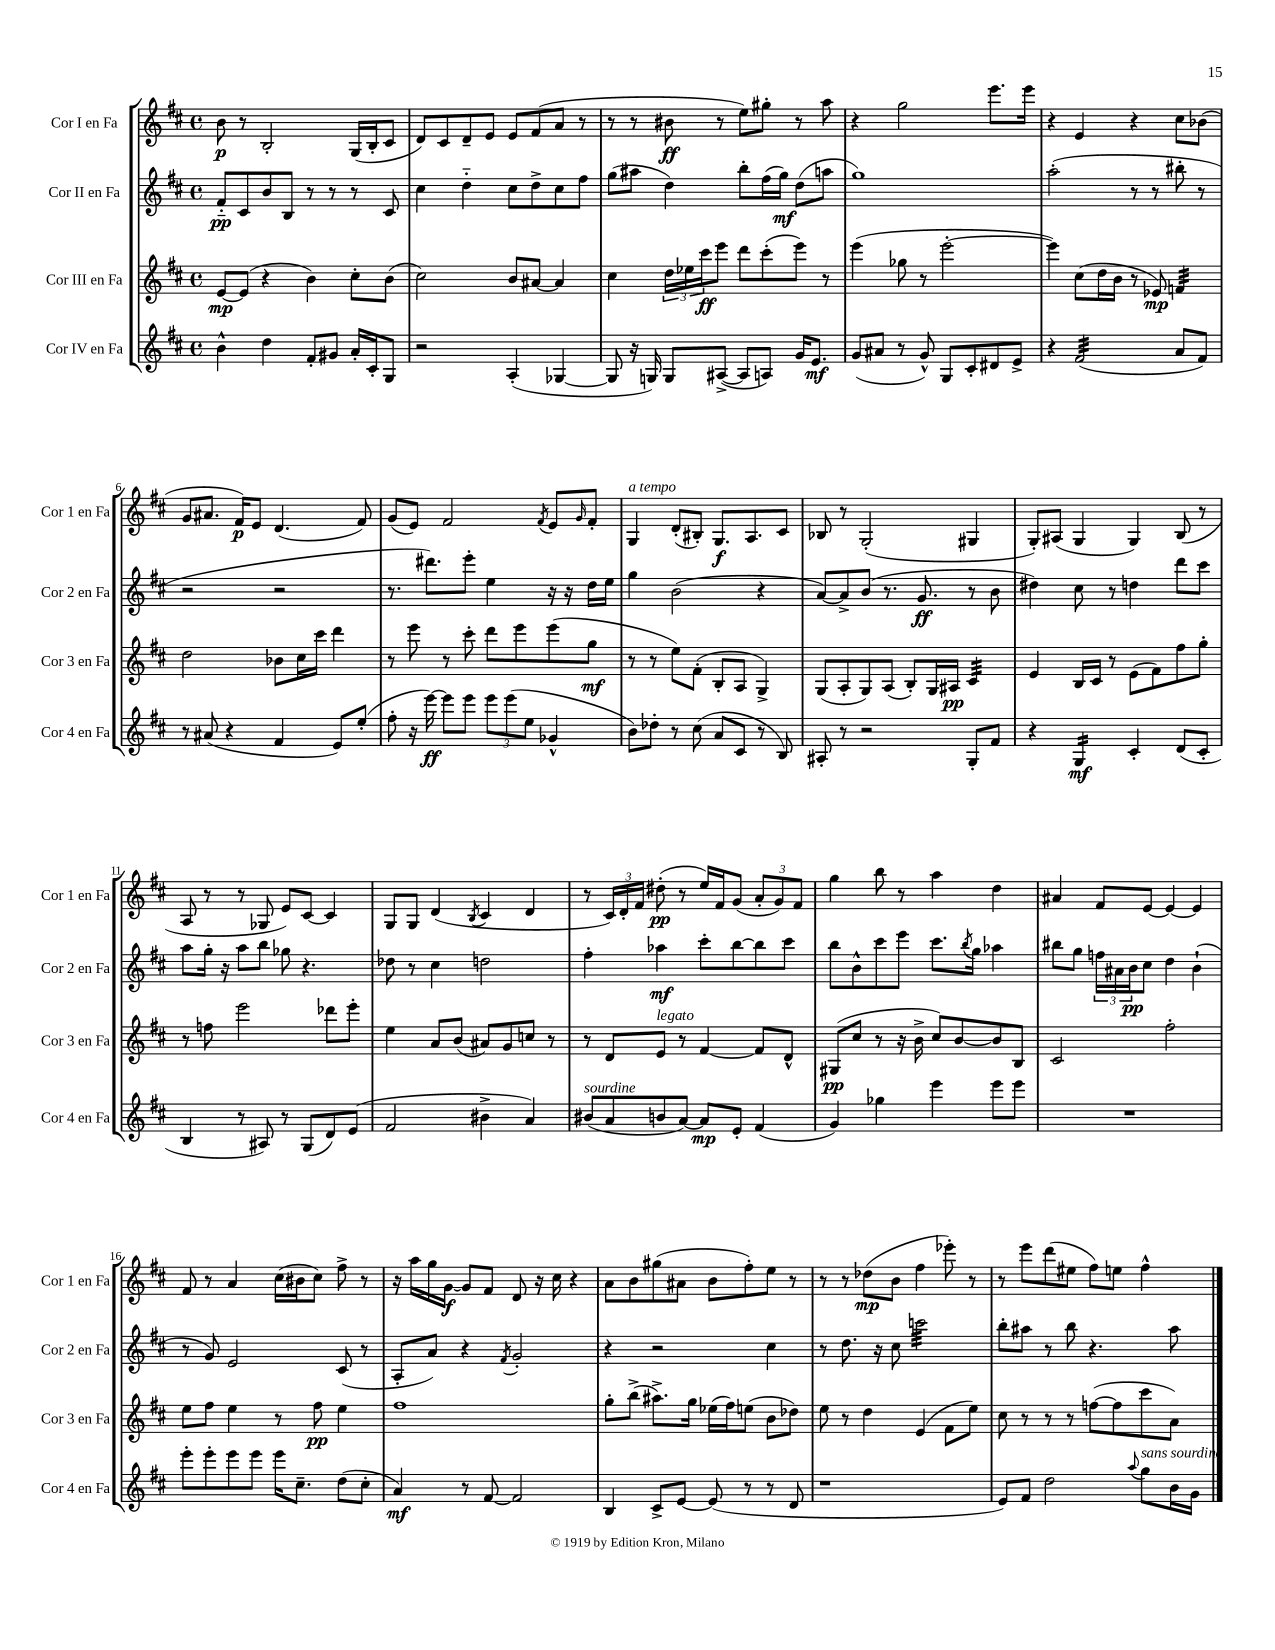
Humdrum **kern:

**kern	**kern	**kern	**kern
*staff4	*staff3	*staff2	*staff1
*clefG2	*clefG2	*clefG2	*clefG2
*k[f#c#]	*k[f#c#]	*k[f#c#]	*k[f#c#]
*M4/4	*M4/4	*M4/4	*M4/4
*met(c)	*met(c)	*met(c)	*met(c)
4b^^	[8e	8f#'~	8b
.	(8e]	8c#	8r
4dd	4r	8b	2B'
.	.	8B	.
8f#'	4b)	8r	.
8g#	.	8r	.
16a'	8cc#'	8r	(16G
16c#'	.	.	16B'
8G	(8b	8c#	8c#
=	=	=	=
2r	2cc#)	4cc#	8d)
.	.	.	8c#
.	.	4dd'~	8d~
.	.	.	8e
(4A'	8b	8cc#	8e
.	[8a#	8dd^	(8f#
[4G-	4a#]	8cc#	8a
.	.	8ff#	8r
=	=	=	=
8G-]	4cc#	(8gg	8r
16r	.	8aa#	8r
16G)	.	.	.
8G	24dd	4dd)	8b#
.	24ee-	.	.
.	24ccc#	.	.
([8A#^	8eee	.	8r
8A#]	8ddd	8bb'	8ee)
8A)	(8ccc#'	(16ff#	8gg#'
.	.	16gg)	.
16g	8eee)	(8dd	8r
8.e	.	.	.
.	8r	8aa	8aa
=	=	=	=
(8g	(4eee	1gg)	4r
8a#	.	.	.
8r	8gg-	.	2gg
8g^^)	8r	.	.
8G	[2eee'	.	.
8c#'	.	.	.
8d#	.	.	8.eee
8e^	.	.	.
.	.	.	16eee
=	=	=	=
4r	4eee])	(2aa'	4r
(2f#	(8cc#	.	4e
.	16dd	.	.
.	16b	.	.
.	8r	8r	4r
.	8e-)	8r	.
8a	4f	8bb#'	8cc#
8f#)	.	8r	(8b-
=	=	=	=
8r	2dd	2r	8g
(8a#	.	.	8.a#
4r	.	.	.
.	.	.	16f#)
.	.	.	8e
4f#	8b-	2r	(4.d
.	16cc#	.	.
.	16ccc#	.	.
8e)	4ddd	.	.
(8ee'	.	.	8f#)
=	=	=	=
8ff#'	8r	8.r	(8g
16r	8eee	.	8e)
[16eee)	.	8.ddd#)	.
8eee]	8r	.	2f#
8eee	8ccc#'	8eee'	.
12eee	8ddd	4ee	.
(12eee	.	.	.
.	8eee	.	.
12ee	.	.	.
.	.	.	8qf#
4g-^^	(8eee	16r	8e
.	.	16r	.
.	.	.	16qqg
.	8gg	16dd	8f#'
.	.	16ee	.
=	=	=	=
8b)	8r	4gg	4G
8dd-'	8r	.	.
8r	8ee)	(2b	(8d'
(8cc#	(8f#'	.	8B#')
8a	8B'	.	8.G
8c#	8A	.	.
.	.	.	8.A
8r	4G^)	4r	.
8B)	.	.	8c#
=	=	=	=
8A#'	(8G	[8a)	8B-
8r	8A'	8a^]	8r
2r	8G)	(8b	(2G'
.	(8A	8.r	.
.	8B')	.	.
.	.	8.g	.
.	16G	.	.
.	16A#	.	.
8G'	4c#	8r	4G#
8f#	.	8b	.
=	=	=	=
4r	4e	4dd#)	8G')
.	.	.	(8A#
4G	16B	8cc#	4G
.	16c#	.	.
.	8r	8r	.
4c#'	(8e	4dd	4G)
.	8f#)	.	.
(8d	8ff#	8ddd	(8B
8c#'	8gg'	8ccc#	8r
=	=	=	=
4B	8r	8aa	8A
.	8ff	16gg'	8r
.	.	16r	.
8r	2eee	8aa	8r
8A#)	.	8bb	8G-
8r	.	8gg-	8e)
(8G	.	4.r	[8c#
8d)	8ddd-	.	4c#]
(8e	8eee'	.	.
=	=	=	=
2f#	4ee	8dd-	8G
.	.	8r	8G
.	8a	4cc#	(4d
.	(8b	.	.
.	.	.	8qB
4b#^	8a#)	2dd	4c#
.	8g	.	.
4a)	8cc	.	4d
.	8r	.	.
=	=	=	=
(8b#	8r	4ff#'	8r
8a	8d	.	24c#)
.	.	.	24d'
.	.	.	24f#
8b	8e	4aa-	(8dd#'
[8a)	8r	.	8r
8a]	[4f#	8ccc#'	16ee)
.	.	.	16f#
8e'	.	[8bb	(8g
(4f#	8f#]	8bb]	12a'
.	.	.	12g)
.	8d^^	8ccc#	.
.	.	.	12f#
=	=	=	=
4g)	(8G#	8bb	4gg
.	8cc#	8b^^	.
4gg-	8r	8ccc#	8bb
.	16r	8eee	8r
.	16b^	.	.
4eee	8cc#)	8.ccc#	4aa
.	[8b	.	.
.	.	8qbb	.
.	.	16gg	.
8eee	8b]	4aa-	4dd
8eee	8B	.	.
=	=	=	=
1r	2c#	8bb#	4a#
.	.	8gg	.
.	.	24ff	8f#
.	.	24a#	.
.	.	24b	.
.	.	8cc#	[8e
.	2ff#'	4dd	4e_
.	.	(4b`	4e]
=	=	=	=
8eee'	8ee	8r	8f#
8eee'	8ff#	8g)	8r
8eee	4ee	2e	4a
8eee	.	.	.
16eee	8r	.	(16cc#
8.cc#~	.	.	16b#
.	8ff#	.	8cc#)
(8dd	4ee	(8c#	8ff#^
8cc#'	.	8r	8r
=	=	=	=
4a)	1ff#	8A'	16r
.	.	.	16aa
.	.	8a)	16gg
.	.	.	[16g
8r	.	4r	8g]
[8f#	.	.	8f#
.	.	8qf#	.
2f#]	.	2g'	8d
.	.	.	16r
.	.	.	16cc#
.	.	.	4r
=	=	=	=
4B	8gg'	4r	8a
.	(8bb^	.	8b
8c#^	8.aa#^)	2r	(8gg#
[8e	.	.	8a#
.	16gg	.	.
(8e]	(16ee-	.	8b
.	16ff#)	.	.
8r	(8ee	.	8ff#')
8r	8b	4cc#	8ee
8d	8dd-)	.	8r
=	=	=	=
1r	8ee	8r	8r
.	8r	8.dd	8r
.	4dd	.	(8dd-
.	.	16r	.
.	.	8cc#	8b
.	(4e	2ccc	4ff#
.	8f#	.	8eee-')
.	8ee)	.	8r
=	=	=	=
8e)	8cc#	8bb'	8r
8f#	8r	8aa#	8eee
2dd	8r	8r	(8ddd
.	8r	8bb	8ee#
.	([8ff	4.r	8ff#)
.	8ff]	.	8ee
8qqaa	.	.	.
8gg	8ccc#	.	4ff#^^
16b	8a)	8aa#	.
16g	.	.	.
==	==	==	==
*-	*-	*-	*-
